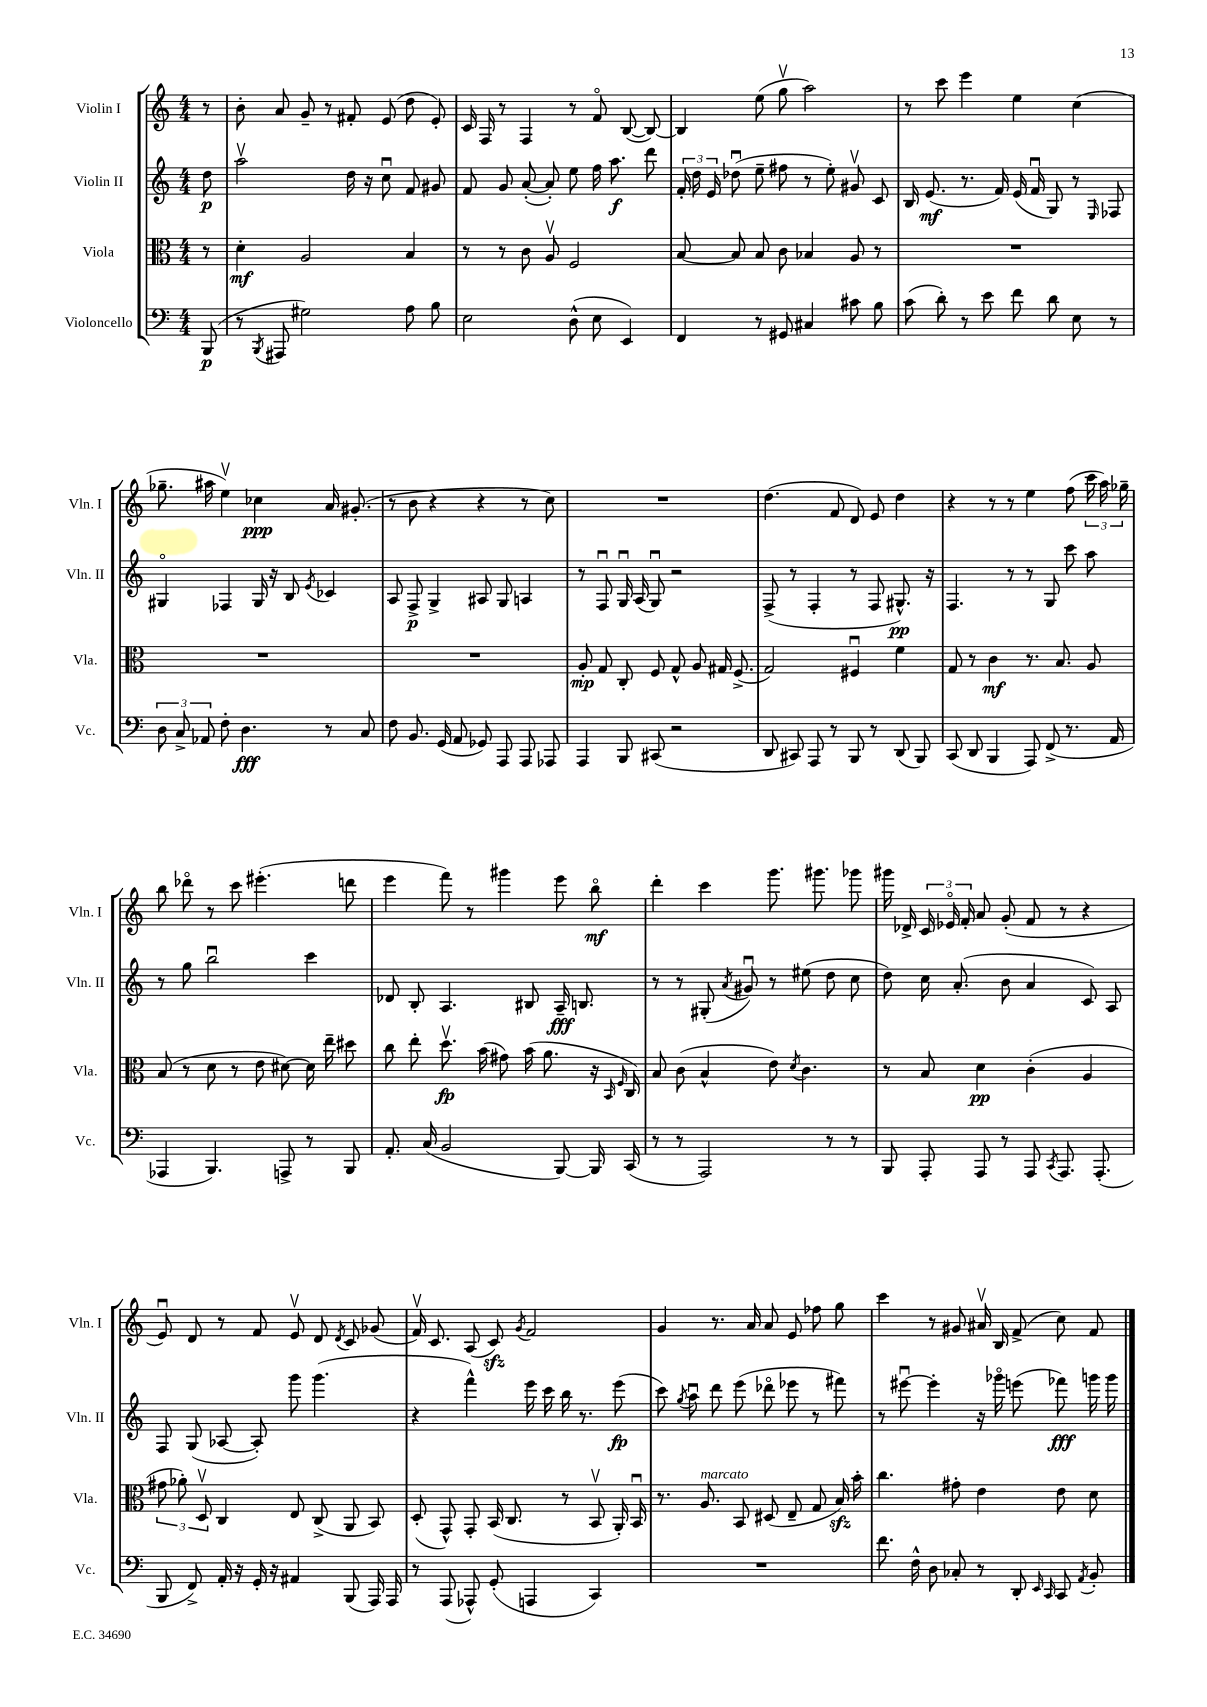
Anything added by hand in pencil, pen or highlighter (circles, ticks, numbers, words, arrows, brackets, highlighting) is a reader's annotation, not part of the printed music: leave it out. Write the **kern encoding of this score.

**kern	**kern	**kern	**kern
*staff4	*staff3	*staff2	*staff1
*clefF4	*clefC3	*clefG2	*clefG2
*k[]	*k[]	*k[]	*k[]
*M4/4	*M4/4	*M4/4	*M4/4
(8BBB/	8r	8dd\	8r
=	=	=	=
8r	4d'\	2aav\	8b'\
8qBBB/	.	.	.
8AAA#/	.	.	8a/
2G#\)	2A/	.	8g~/
.	.	.	8r
.	.	16dd\	8f#'/
.	.	16r	.
.	.	8ccu\	(8e/
8A\	4B/	8f/	8dd\
8B\	.	8g#/	8e'/)
=	=	=	=
2E\	8r	8f/	16c/
.	.	.	16F/
.	8r	8g/	8r
.	8c\	([8a'/	4F/
.	8Av/	8a'/])	.
(8D^^\	2F/	8ee\	8r
8E\	.	16ff\	8fo/
.	.	8.aa\	.
4EE/)	.	.	([8B/
.	.	8ddd\	8B/_)
=	=	=	=
4FF/	[8B/	24f'/	4B/]
.	.	24dd\	.
.	.	24e/	.
.	8B/]	(8dd-u\	.
8r	8B/	8ee~\	(8ee\
8GG#/	8c\	8ff#\	8ggv\
4C#/	4B-/	8r	2aa\)
.	.	8ee'\)	.
8c#\	8A/	8g#v/	.
8B\	8r	8c/	.
=	=	=	=
(8c\	1r	16B/	8r
.	.	(8.e/	.
8d'\)	.	.	8ccc\
8r	.	8.r	4eee\
8e\	.	.	.
.	.	16f/)	.
8f\	.	(16e/	4ee\
.	.	16fu/	.
8d\	.	8G/)	.
8E\	.	8r	(4cc\
.	.	16qqE/	.
8r	.	8F-/	.
=	=	=	=
12D\	1r	4G#o/	8.gg-~\
12C^/	.	.	.
12AA-/	.	.	.
.	.	.	16aa#\
8F'\	.	4F-/	4eev\)
4.D\	.	.	.
.	.	16G#/	4cc-\
.	.	16r	.
.	.	8B/	.
.	.	8qe/	.
8r	.	4c-/	16a/
.	.	.	(8.g#'/
8C/	.	.	.
=	=	=	=
8F\	1r	8A/	8r
8.BB/	.	8F^/	8b\
.	.	4G^/	4r
(16GG/	.	.	.
8AA/	.	.	.
8GG-/)	.	8A#/	4r
8AAA/	.	8G/	.
8AAA/	.	4A/	8r
8AAA-/	.	.	8cc\)
=	=	=	=
4AAA/	8A'/	8r	1r
.	8G/	8Fu/	.
8BBB/	8C'/	16Gu/	.
.	.	(16A/	.
(8CC#/	8F/	8Gu/)	.
2r	8G^^/	2r	.
.	8A/	.	.
.	16G#/	.	.
.	(8.F^/	.	.
=	=	=	=
8DD/	2G/)	(8F^/	(4.dd\
8CC#/)	.	8r	.
8AAA/	.	4F'/	.
8r	.	.	8f/
8BBB/	4F#u/	8r	8d/)
8r	.	8F/	8e/
(8DD/	4f\	8.G#^^/)	4dd\
8BBB/)	.	.	.
.	.	16r	.
=	=	=	=
(8CC/	8G/	4.F/	4r
8DD/	8r	.	.
4BBB/	4c\	.	8r
.	.	8r	8r
8AAA/)	8.r	8r	4ee\
(8FF^/	.	8G/	.
.	8.B/	.	.
8.r	.	8ccc\	(8ff\
.	8A/	8aa\	24ccc\
.	.	.	24aa\)
16AA/	.	.	.
.	.	.	24gg-~\
=	=	=	=
4AAA-/	(8B/	8r	8bb\
.	8r	8gg\	8ddd-o\
4.BBB/)	8d\	2bbu\	8r
.	8r	.	8ccc\
.	8e\	.	(4.eee#'\
8AAA^/	[8d#\)	.	.
8r	16d#\]	4ccc\	.
.	16ee~\	.	.
8BBB/	8dd#\	.	8ddd\
=	=	=	=
8.AA'/	8cc\	8d-/	4eee\
.	8ee'\	8B'/	.
(16C/	.	.	.
2BB/	8.ddv\	4.A/	8fff\)
.	.	.	8r
.	(16b\	.	.
.	8g#\)	.	4ggg#\
.	(16b\	8B#/	.
.	8.a\	.	.
[8BBB/)	.	16A~/	8eee\
.	.	8.B/	.
16BBB/]	16r	.	8bbo\
.	16qqBB/	.	.
.	16qqF/	.	.
(16CC/	16C/)	.	.
=	=	=	=
8r	8B/	8r	4ddd'\
8r	(8c\	8r	.
2AAA/)	4B^^/	(8G#'/	4ccc\
.	.	8qa/	.
.	.	8g#u/)	.
.	8e\)	8r	8.ggg\
.	8qd/	.	.
.	4.c\	(8ee#\	.
.	.	.	8.ggg#\
8r	.	8dd\	.
8r	.	8cc\	8ggg-\
=	=	=	=
8BBB/	8r	8dd\)	16ggg#\
.	.	.	16d-^/
8AAA'/	8B/	16cc\	24c/
.	.	.	24e-o/
.	.	(8.a'/	.
.	.	.	24f'/
8AAA/	4d\	.	8a/
8r	.	8b\	(8g'/
8AAA/	(4c'\	4a/	8f/
8qCC/	.	.	.
8.AAA/	.	.	8r
.	4A/	8c/)	4r
(8.AAA'/	.	.	.
.	.	8A/	.
=	=	=	=
8BBB/	12g#\	8F/	8eu/)
.	12a-'\)	.	.
8FF^/)	.	(8G/	8d/
.	12Dv/	.	.
16AA'/	4C/	[8A-/	8r
16r	.	.	.
16GG'/	.	8A-'/])	8f/
16r	.	.	.
4AA#/	8E/	8ggg\	8ev/
.	(8C^/	(4.ggg\	8d/
.	.	.	8qd/
(8BBB/	8AA/	.	8c/
16AAA/)	8BB/)	.	(8g-/
16AAA/	.	.	.
=	=	=	=
8r	(8D'/	4r	16fv/)
.	.	.	8.c/
(8AAA/	8GG^^/)	.	.
8AAA-^^/)	8GG'/	4fff^^\)	(8A/
(8GG'/	(16BB/	.	8c/)
.	8.C/	.	.
.	.	.	8qg/
4AAA/	.	16eee\	2f/
.	.	16ccc\	.
.	8r	16bb\	.
.	.	8.r	.
4CC/)	8BBv/	.	.
.	16AA'/)	(8eee\	.
.	16BBu/	.	.
=	=	=	=
1r	8.r	8ccc\)	4g/
.	.	8qgg/	.
.	.	8aau\	.
.	8.A/	.	.
.	.	8ddd\	8.r
.	8BB/	(8eee\	.
.	.	.	16a/
.	(8D#/	8ddd-o\	8a/
.	8E~/	8eee-\	8e/
.	8G/	8r	8ff-\
.	16B/)	8fff#\)	8gg\
.	16b'\	.	.
=	=	=	=
8.f\	4.cc\	8r	4ccc\
.	.	[8eee#u\	.
16F^^\	.	.	.
8D\	.	4eee#'\]	8r
8C-'/	8g#'\	.	8g#/
8r	4e\	16r	16a#v/
.	.	16ggg-o\	16B/
8DD'/	.	(8eee\	(8f^/
16qqEE/	.	.	.
16qqCC/	.	.	.
8CC/	8e\	8fff-\)	8cc\)
8qAA/	.	.	.
8BB'/	8d\	16ggg\	8f/
.	.	16ggg\	.
==	==	==	==
*-	*-	*-	*-
